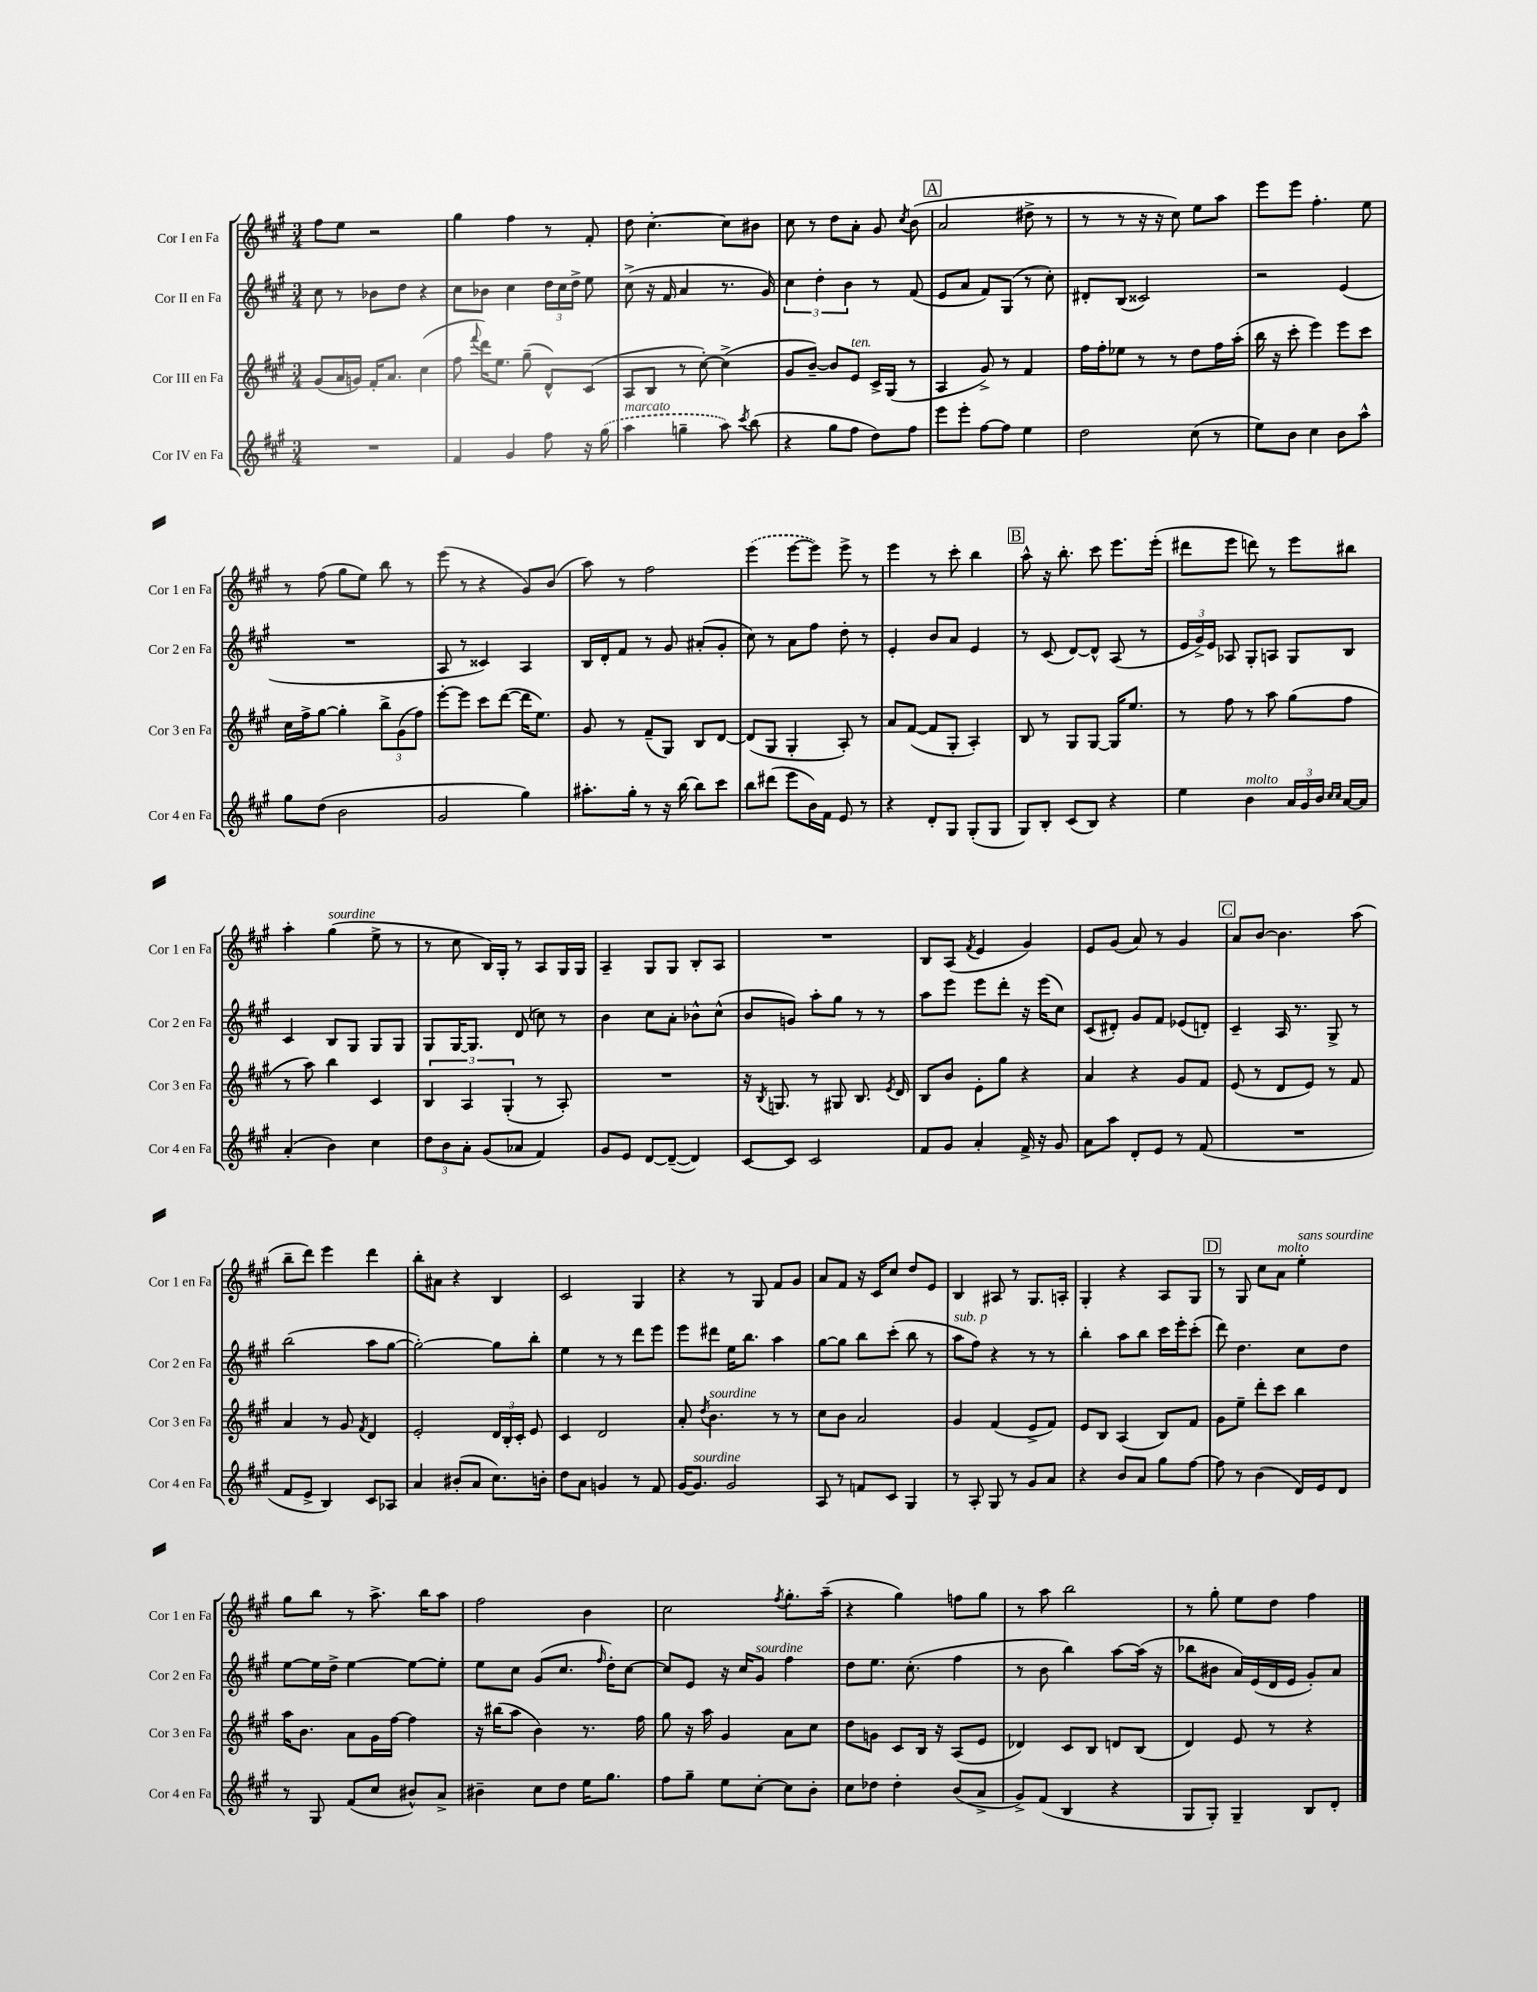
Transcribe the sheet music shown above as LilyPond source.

<<
\new StaffGroup <<
\new Staff = "s0" \with { instrumentName = "Cor I en Fa" shortInstrumentName = "Cor 1 en Fa" } {
    \clef treble \key a \major \numericTimeSignature \time 3/4
    \autoBeamOff fis''8[ e''8] r2 |
    gis''4 fis''4 r8 fis'8-. |
    d''8 cis''4.~-. cis''8[ bis'8] |
    cis''8 r8 d''8[ a'8]-. gis'8 \acciaccatura { cis''8 } b'8( |
    \mark \markup { \box "A" } a'2 dis''8-> r8 |
    r8 r8 r16 r16 cis''8) e''8[ a''8] |
    e'''8[ e'''8] fis''4.-. e''8 |
    r8 fis''8( gis''8[ e''8]) b''8 r8 |
    e'''8( r8 r4 gis'8[) b'8]( |
    a''8) r8 fis''2 |
    \once \slurDashed e'''4( e'''8[~ e'''8]) e'''8-> r8 |
    e'''4 r8 cis'''8-. b''4 |
    \mark \markup { \box "B" } a''8-^ r16 b''8.-. cis'''8 e'''8.[ e'''16]-.( |
    dis'''8[ e'''8] d'''8) r8 e'''8[ bis''8] |
    a''4-. gis''4^\markup { \italic "sourdine" }( e''8-> r8 |
    r8 cis''8 b16[) gis16]-. r8 a8[ gis16 gis16] |
    a4-- gis8[ gis8] b8[-. a8] |
    R2. |
    b8[ a8]( \acciaccatura { fis'8 } e'4 gis'4) |
    e'8[ gis'8]( a'8) r8 gis'4 |
    \mark \markup { \box "C" } a'8[ b'8]~ b'4. a''8( |
    b''8[-- d'''8]) e'''4 d'''4 |
    b''8[-. ais'8] r4 b4 |
    cis'2 gis4 |
    r4 r8 gis8 fis'8[ gis'8] |
    a'8[ fis'8] r16 cis'16[ cis''8] d''8[ e'8] |
    b4 ais8 r8 gis8.[ a16]-. |
    gis4-. r4 a8[ gis8] |
    \mark \markup { \box "D" } r8 gis8 cis''8[ a'8]^\markup { \italic "molto" } e''4-.^\markup { \italic "sans sourdine" } |
    gis''8[ b''8] r8 a''8.-> b''16[ a''8] |
    fis''2 b'4 |
    cis''2 \acciaccatura { fis''8 } gis''8.[-. a''16]--( |
    r4 gis''4) f''8[ gis''8] |
    r8 a''8 b''2 |
    r8 gis''8-. e''8[ d''8] fis''4 \bar "|." |
}
\new Staff = "s1" \with { instrumentName = "Cor II en Fa" shortInstrumentName = "Cor 2 en Fa" } {
    \clef treble \key a \major \numericTimeSignature \time 3/4
    \autoBeamOff cis''8 r8 bes'8[ d''8] r4 |
    cis''8[ bes'8] cis''4 \tuplet 3/2 { d''16[ cis''16 d''16]-> } e''8 |
    cis''8->( r16 fis'16 a'4 r8. gis'16) |
    \tuplet 3/2 { cis''4 d''4-. b'4 } r8 fis'8( |
    \mark \markup { \box "A" } e'8[ a'8] fis'8[) gis8]( r8 cis''8-.) |
    dis'8[-. b8]( cisis'2) |
    r2 e'4( |
    R2. |
    a8 r8 cisis'4) a4 |
    b16[ d'16-. fis'8] r8 gis'8 ais'8[-.( gis'8]-. |
    cis''8) r8 a'8[ fis''8] d''8-. r8 |
    e'4-. b'8[ a'8] e'4 |
    \mark \markup { \box "B" } r8 cis'8( d'8[~) d'8]-^ a8( r8 |
    \tuplet 3/2 { e'16[ gis'16->) e'16] } aes8 gis8[-. a8] gis8[ b8] |
    cis'4 b8[ gis8] gis8[ gis8] |
    gis8[ gis16~ gis8.] d'8( c''8) r8 |
    b'4 cis''8[ a'8]-. bes'8[-^ cis''8]-^( |
    b'8[ g'8]) a''8[-. gis''8] r8 r8 |
    a''8[ e'''8] e'''8[ d'''8]-. r16 e'''16[( cis''8]) |
    cis'8[( dis'8]-.) gis'8[ fis'8] ees'8[( d'8]-.) |
    \mark \markup { \box "C" } cis'4-- a16 r8. gis8-> r8 |
    b''2( a''8[ gis''8]~ |
    gis''2~-.) gis''8[ b''8]-. |
    e''4 r8 r8 d'''8[ e'''8] |
    e'''8[ dis'''8] e''16[ b''8.] a''4 |
    gis''8[~ gis''8] b''8[ cis'''8]-.( b''8 r8 |
    a''8[^\markup { \italic "sub. p" } fis''8]) r4 r8 r8 |
    b''4-. a''8[ b''8] cis'''16[ e'''16-. cis'''8]-.( |
    \mark \markup { \box "D" } d'''8) d''4. cis''8[ d''8] |
    e''8[~ e''16 d''16]-> e''4~ e''8[~ e''8]-. |
    e''8[ cis''8] gis'8[( cis''8.] \grace { fis''16 } d''16[-.) cis''8]~ |
    cis''8[ e'8] r16 cis''16[ gis'8]^\markup { \italic "sourdine" } fis''4 |
    d''8[ e''8.] cis''8.-.( fis''4 |
    r8 b'8 b''4) a''8[~ a''16]( r16 |
    bes''8[ bis'8] a'16[) e'16( d'16 e'16] gis'8[-.) a'8] \bar "|." |
}
\new Staff = "s2" \with { instrumentName = "Cor III en Fa" shortInstrumentName = "Cor 3 en Fa" } {
    \clef treble \key a \major \numericTimeSignature \time 3/4
    \autoBeamOff gis'8[( a'16 g'16]) fis'16[-. a'8.] cis''4( |
    fis''8 \appoggiatura { fis'''8 } d'''16[) e''8.] gis''8--( d'8[-^) cis'8]( |
    a8[ b8] r8 cis''8~-.) cis''4->( |
    gis'8[ b'8]~--) b'8[ e'8]^\markup { \italic "ten." } cis'16[-> gis16]( r8 |
    \mark \markup { \box "A" } a4 gis'8->) r8 fis'4 |
    fis''16[ fis''16-. ees''8] r8 r8 d''8[ fis''16 a''16]-.( |
    b''16 r16 cis'''8-. e'''4) e'''8[ cis'''8] |
    cis''16[ fis''16-> gis''8]~ gis''4-. \tuplet 3/2 { b''8[-> gis'8( fis''8]) } |
    e'''8[~-. e'''8] cis'''8[ d'''8]~( d'''16[ e''8.]) |
    gis'8 r8 fis'8[--( gis8]) b8[ d'8]~ |
    d'8[( gis8] gis4-. a8-.) r8 |
    a'8[ fis'8]~( fis'8[ gis8]-. a4-.) |
    \mark \markup { \box "B" } b8 r8 gis8[ gis8]~ gis16[ e''8.] |
    r8 fis''8 r8 a''8 gis''8[( fis''8] |
    r8 a''8) b''4 cis'4 |
    \tuplet 3/2 { b4 a4 gis4-.( } r8 a8-.) |
    R2. |
    r16 \acciaccatura { b8 } g8. r8 gis8 b8. \acciaccatura { e'8 } d'16 |
    b8[ b'8] e'8[-. gis''8] r4 |
    a'4 r4 gis'8[ fis'8] |
    \mark \markup { \box "C" } e'8( r8 d'8[ e'8]) r8 fis'8 |
    a'4 r8 gis'8 \acciaccatura { fis'8 } d'4 |
    e'2-. \tuplet 3/2 { d'16[ b16-. cis'16]-. } e'8 |
    cis'4 d'2 |
    a'8-. \acciaccatura { d''8 } b'4.^\markup { \italic "sourdine" } r8 r8 |
    cis''8[ b'8] a'2 |
    gis'4 fis'4( e'8[-> fis'8]) |
    e'8[ b8] a4( b8[) fis'8] |
    \mark \markup { \box "D" } gis'8[ e''8]-- d'''8[-. cis'''8] b''4 |
    a''16[ b'8.] a'8[ gis'16 fis''16]~ fis''4 |
    r16 bis''16[( a''8] b'4) r8. fis''16 |
    gis''8 r16 a''16 gis'4 a'8[ cis''8] |
    d''8[ g'8] cis'8[ b16] r16 a8[( e'8] |
    des'4) cis'8[ b8] d'8[ b8]( |
    d'4) e'8 r8 r4 \bar "|." |
}
\new Staff = "s3" \with { instrumentName = "Cor IV en Fa" shortInstrumentName = "Cor 4 en Fa" } {
    \clef treble \key a \major \numericTimeSignature \time 3/4
    \autoBeamOff R2. |
    fis'4 gis'4 fis''8 r16 \once \slurDashed gis''16( |
    a''4^\markup { \italic "marcato" } g''4-- a''8) \acciaccatura { cis'''8 } b''8( |
    r4 gis''8[ fis''8] d''8[) fis''8] |
    \mark \markup { \box "A" } e'''8[ e'''8]-. fis''8[~ fis''8] e''4 |
    d''2 cis''8( r8 |
    e''8[) b'8] cis''4 b'8[ a''8]-^ |
    gis''8[ d''8]( b'2 |
    gis'2 gis''4) |
    ais''8.[-. gis''16]-. r8 r16 b''16~ b''8[ cis'''8] |
    b''8[ dis'''8]( e'''8[ b'16) fis'16] e'8 r8 |
    r4 d'8[-. gis8] gis8[-.( gis8] |
    \mark \markup { \box "B" } gis8[) b8]-. cis'8[( b8]) r4 |
    e''4 b'4^\markup { \italic "molto" } \tuplet 3/2 { a'16[ gis'16 b'16] } \grace { cis''16[ cis''16] } a'16[~ a'16] |
    a'4-.( b'4) cis''4 |
    \tuplet 3/2 { d''8[ b'8 a'8]-. } gis'8[( aes'8] fis'4) |
    gis'8[ e'8] d'8[~ d'8]~--( d'4) |
    cis'8[~ cis'8] cis'2 |
    fis'8[ gis'8] a'4-. fis'16-> r16 gis'8 |
    a'8[ a''8] d'8[-. e'8] r8 fis'8( |
    \mark \markup { \box "C" } R2. |
    fis'8[ e'8]-> b4) cis'8[ aes8] |
    a'4 bis'8[-.( a'8] cis''8.[) b'16]-. |
    d''8[ a'8] g'4 r8 fis'8 |
    gis'16[~ gis'8.]^\markup { \italic "sourdine" } gis'2 |
    a8 r8 f'8[ cis'8] gis4 |
    r8 a8-. gis8 r8 gis'8[ a'8] |
    r4 b'8[ a'8] gis''8[ fis''8]~ |
    \mark \markup { \box "D" } fis''8 r8 b'4( d'16[) e'16 d'8] |
    r8 gis8 fis'8[( cis''8] bis'8[-^) a'8]-> |
    bis'4-- cis''8[ d''8] e''16[ gis''8.] |
    fis''8[ gis''8]-- e''8[ cis''8]~-. cis''8[ b'8]-. |
    cis''8[ des''8] des''4-. b'8[( a'8]-> |
    gis'8[->) fis'8]( b4 r4 |
    gis8[ gis8]-.) gis4-- b8[ d'8]-. \bar "|." |
}
>>
>>
\layout { \context { \Score \remove "Bar_number_engraver" } }
